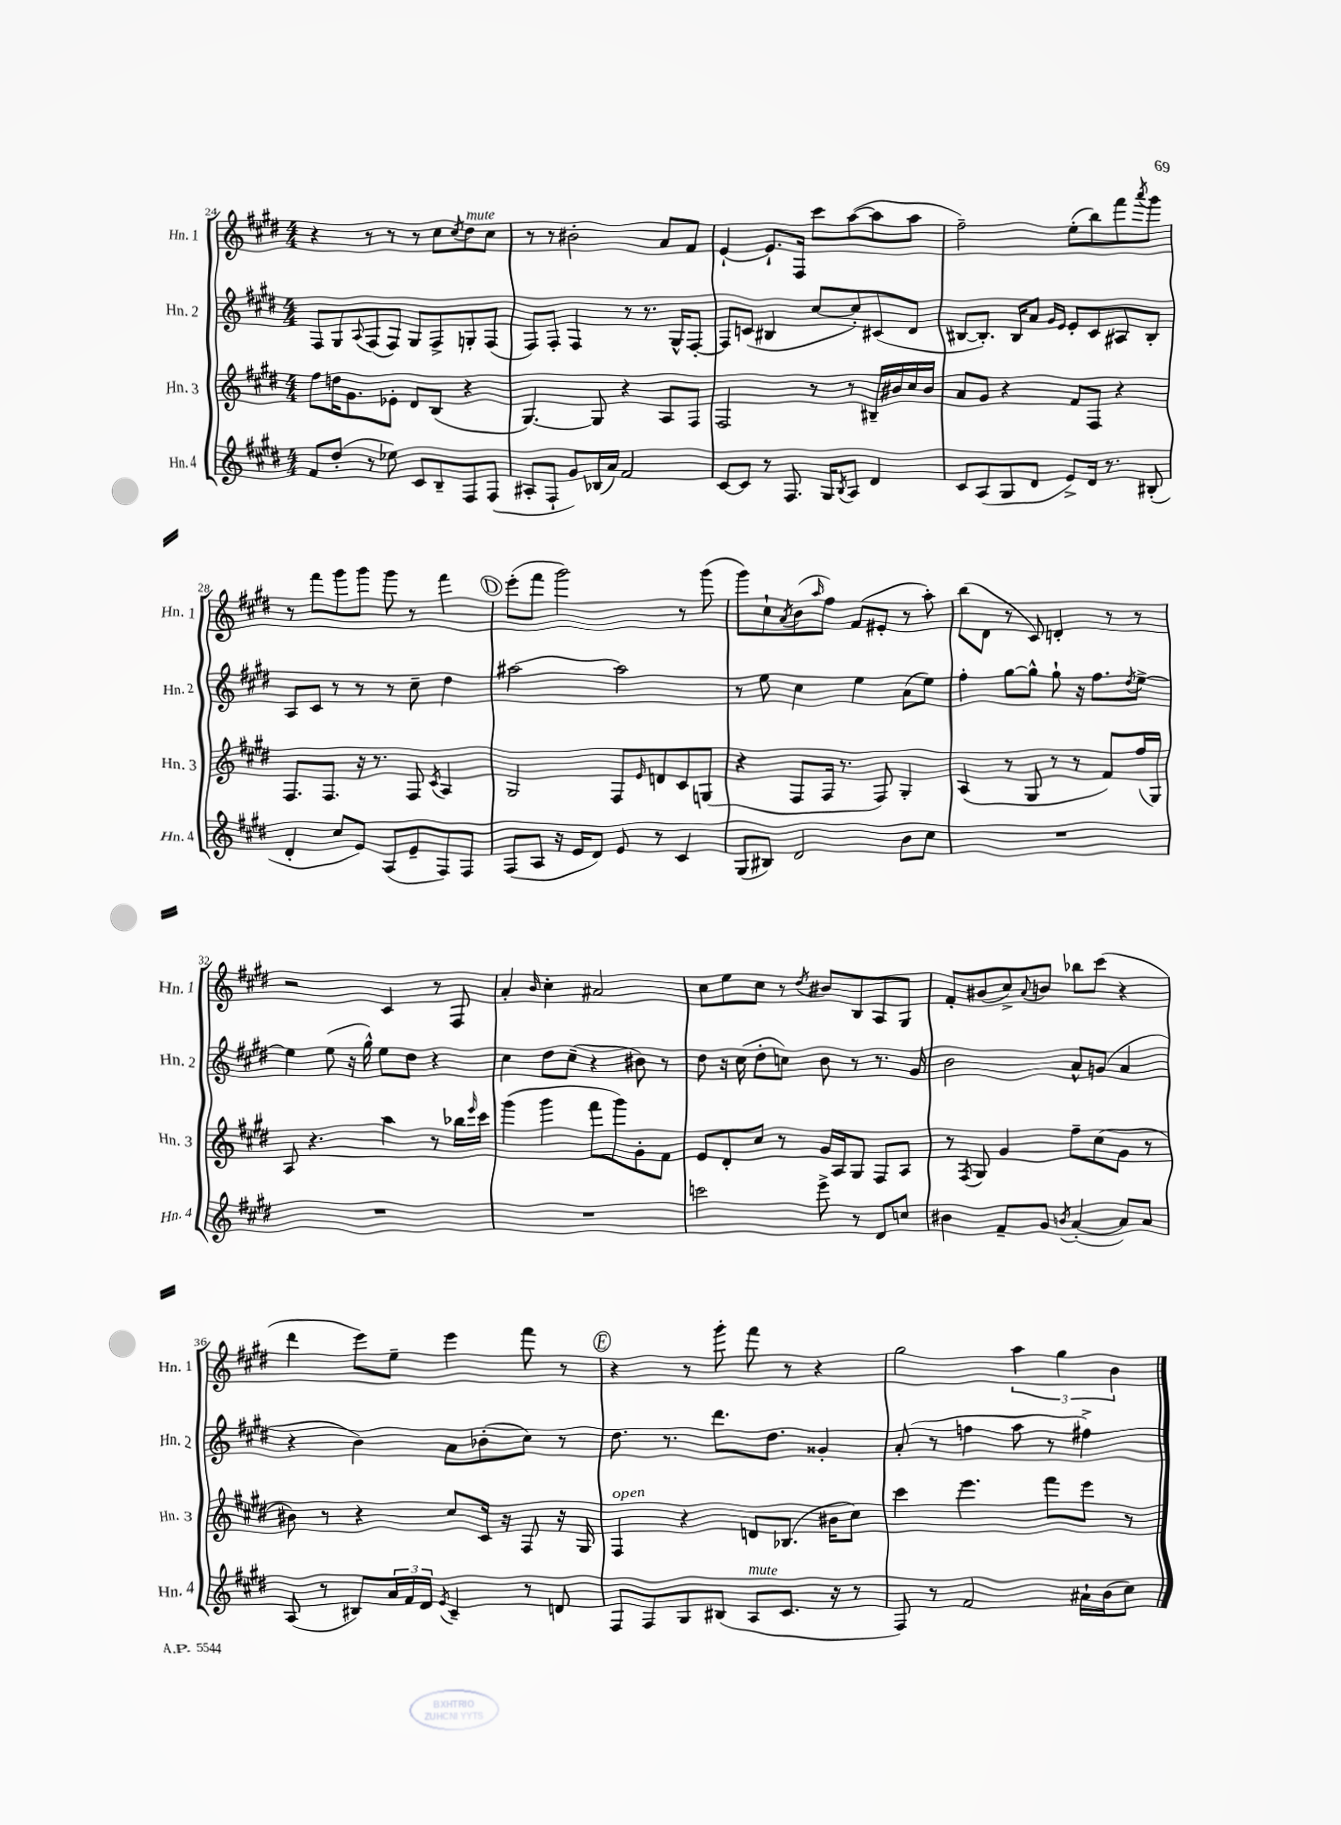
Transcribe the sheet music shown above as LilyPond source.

<<
\new StaffGroup <<
\new Staff = "s0" \with { instrumentName = "Hn. 1" shortInstrumentName = "Hn. 1" } {
    \clef treble \key e \major \numericTimeSignature \time 4/4
    r4 r8 r8 r8 cis''8 \acciaccatura { cis''8 } dis''8^\markup { \italic "mute" } cis''8 |
    r8 r8 bis'2-. a'8 fis'8 |
    e'4~-! e'8.-! fis16 cis'''8 a''8~( a''8 a''8 |
    fis''2--) e''8-.( b''8) fis'''8 \acciaccatura { a'''8 } gis'''8 |
    r8 fis'''8 gis'''8 gis'''8 gis'''8 r8 fis'''4 |
    \mark \markup { \circle "D" } e'''8-.( fis'''8 gis'''2) r8 gis'''8( |
    gis'''8) cis''8-! \acciaccatura { a'8 } b'8( \grace { a''16 } fis''8) fis'8( eis'8-. r8 a''8-.) |
    b''8( dis'8 r8 cis'8) d'4-. r8 r8 |
    r2 cis'4 r8 fis8 |
    a'4-. \grace { b'16 } cis''4-. ais'2 |
    cis''8 e''8 cis''8 r8 \acciaccatura { dis''8 } bis'8 b8 a8 gis8 |
    fis'8-. bis'8( cis''8->) \appoggiatura { a'8 } b'8 bes''8 cis'''8( r4 |
    dis'''4 e'''8) e''8-- e'''4 fis'''8 r8 |
    \mark \markup { \circle "E" } r4 r8 gis'''8-. fis'''8 r8 r4 |
    gis''2 \tuplet 3/2 { a''4 gis''4 b'4 } \bar "|." |
}
\new Staff = "s1" \with { instrumentName = "Hn. 2" shortInstrumentName = "Hn. 2" } {
    \clef treble \key e \major \numericTimeSignature \time 4/4
    fis8 gis8 \appoggiatura { a8 } fis8( fis8) gis8 fis8-> g8-. fis8( |
    fis8) fis8-. fis4 r8 r8. gis16-^ fis8~-. |
    fis8 c'8( bis4 cis''8~ cis''8-.) cis'8( dis'8 |
    bis8~ bis8.-.) bis16 a'8 \grace { gis'16 e'16 } e'8-. cis'8 ais8 bis8-. |
    a8 cis'8 r8 r8 r8 cis''8-- dis''4 |
    \mark \markup { \circle "D" } ais''2~ ais''2 |
    r8 e''8 cis''4 e''4 a'8( e''8) |
    fis''4-. gis''8~ gis''8-^ gis''8-! r16 fis''8. \acciaccatura { dis''8 } e''8~-> |
    e''4 e''8( r16 gis''16-^) e''8 dis''8 r4 |
    cis''4 dis''8 cis''8--( r4 bis'8) r8 |
    dis''8 r16 cis''16( dis''8-. c''8) b'8 r8 r8. gis'16 |
    b'2 a'8-^ g'8( a'4 |
    r4 b'4) a'8 bes'8-.( cis''8) r8 |
    \mark \markup { \circle "E" } dis''8. r8. dis'''8. dis''8. gisis'4-. |
    a'8-.( r8 f''4 a''8 r8 fis''4->) \bar "|." |
}
\new Staff = "s2" \with { instrumentName = "Hn. 3" shortInstrumentName = "Hn. 3" } {
    \clef treble \key e \major \numericTimeSignature \time 4/4
    fis''8 d''16 gis'8. ees'8-. dis'8 b8( r4 |
    gis4.~) gis8 r4 a8 fis8 |
    fis2 r8 r8 bis16-- bis'16 cis''16 bis'16 |
    a'8 gis'8 r4 fis'8 fis8 r4 |
    fis8. fis8. r16 r8. fis8 \acciaccatura { cis'8 } a4 |
    \mark \markup { \circle "D" } gis2 fis8 \grace { e'16 } d'8 cis'8 g8( |
    r4 fis8 fis16 r8. fis8) gis4-. |
    a4( r8 gis8 r8 r8 fis'8) fis''16( gis16) |
    a8 r4. a''4 r8 bes''16 \grace { e'''16 } cis'''16 |
    gis'''4( gis'''4 fis'''8 gis'''8) gis'8-. fis'8 |
    e'8 dis'8-. cis''8 r8 gis'16 a16 gis8 fis8 a8 |
    r8 \acciaccatura { fis8 } gis8 gis'4 fis''8-- cis''8( gis'8 r8 |
    bis'8) r8 r4 cis''8 cis'16 r16 fis8 r16 gis16 |
    \mark \markup { \circle "E" } fis4^\markup { \italic "open" } r4 d'8 bes8.( bis'16 cis''8) |
    cis'''4 e'''4. fis'''8 e'''8 r8 \bar "|." |
}
\new Staff = "s3" \with { instrumentName = "Hn. 4" shortInstrumentName = "Hn. 4" } {
    \clef treble \key e \major \numericTimeSignature \time 4/4
    fis'8 dis''8-.( r8 ees''8) cis'8 b8-- fis8 fis8( |
    ais8-. fis8-! gis'8) bes16( a'16) fis'2 |
    cis'8~ cis'8 r8 fis8. gis16 \acciaccatura { b8 } a8 dis'4 |
    cis'8 a8( gis8 dis'8 e'8->) dis'16 r8. bis8-.( |
    dis'4-. cis''8 e'8) a8( e'8-- fis8) fis8 |
    \mark \markup { \circle "D" } fis8( a8 r16 e'16 dis'8) e'8 r8 cis'4 |
    gis8( bis8) dis'2 b'8 cis''8 |
    R1 |
    R1 |
    R1 |
    c'''2 e'''8-> r8 dis'8 c''8 |
    bis'4 fis'8-- gis'8 \acciaccatura { b'8 } a'4~-.( a'8) a'8 |
    a8( r8 bis8) \tuplet 3/2 { a'16 fis'16 dis'16 } \acciaccatura { e'8 } cis'4-- r8 d'8 |
    \mark \markup { \circle "E" } fis8 fis8 gis8 bis8( a8^\markup { \italic "mute" } cis'8. r16 r8 |
    fis8) r8 fis'2 ais'16-! b'16( cis''8) \bar "|." |
}
>>
>>
\layout { \context { \Score currentBarNumber = #24 } }
